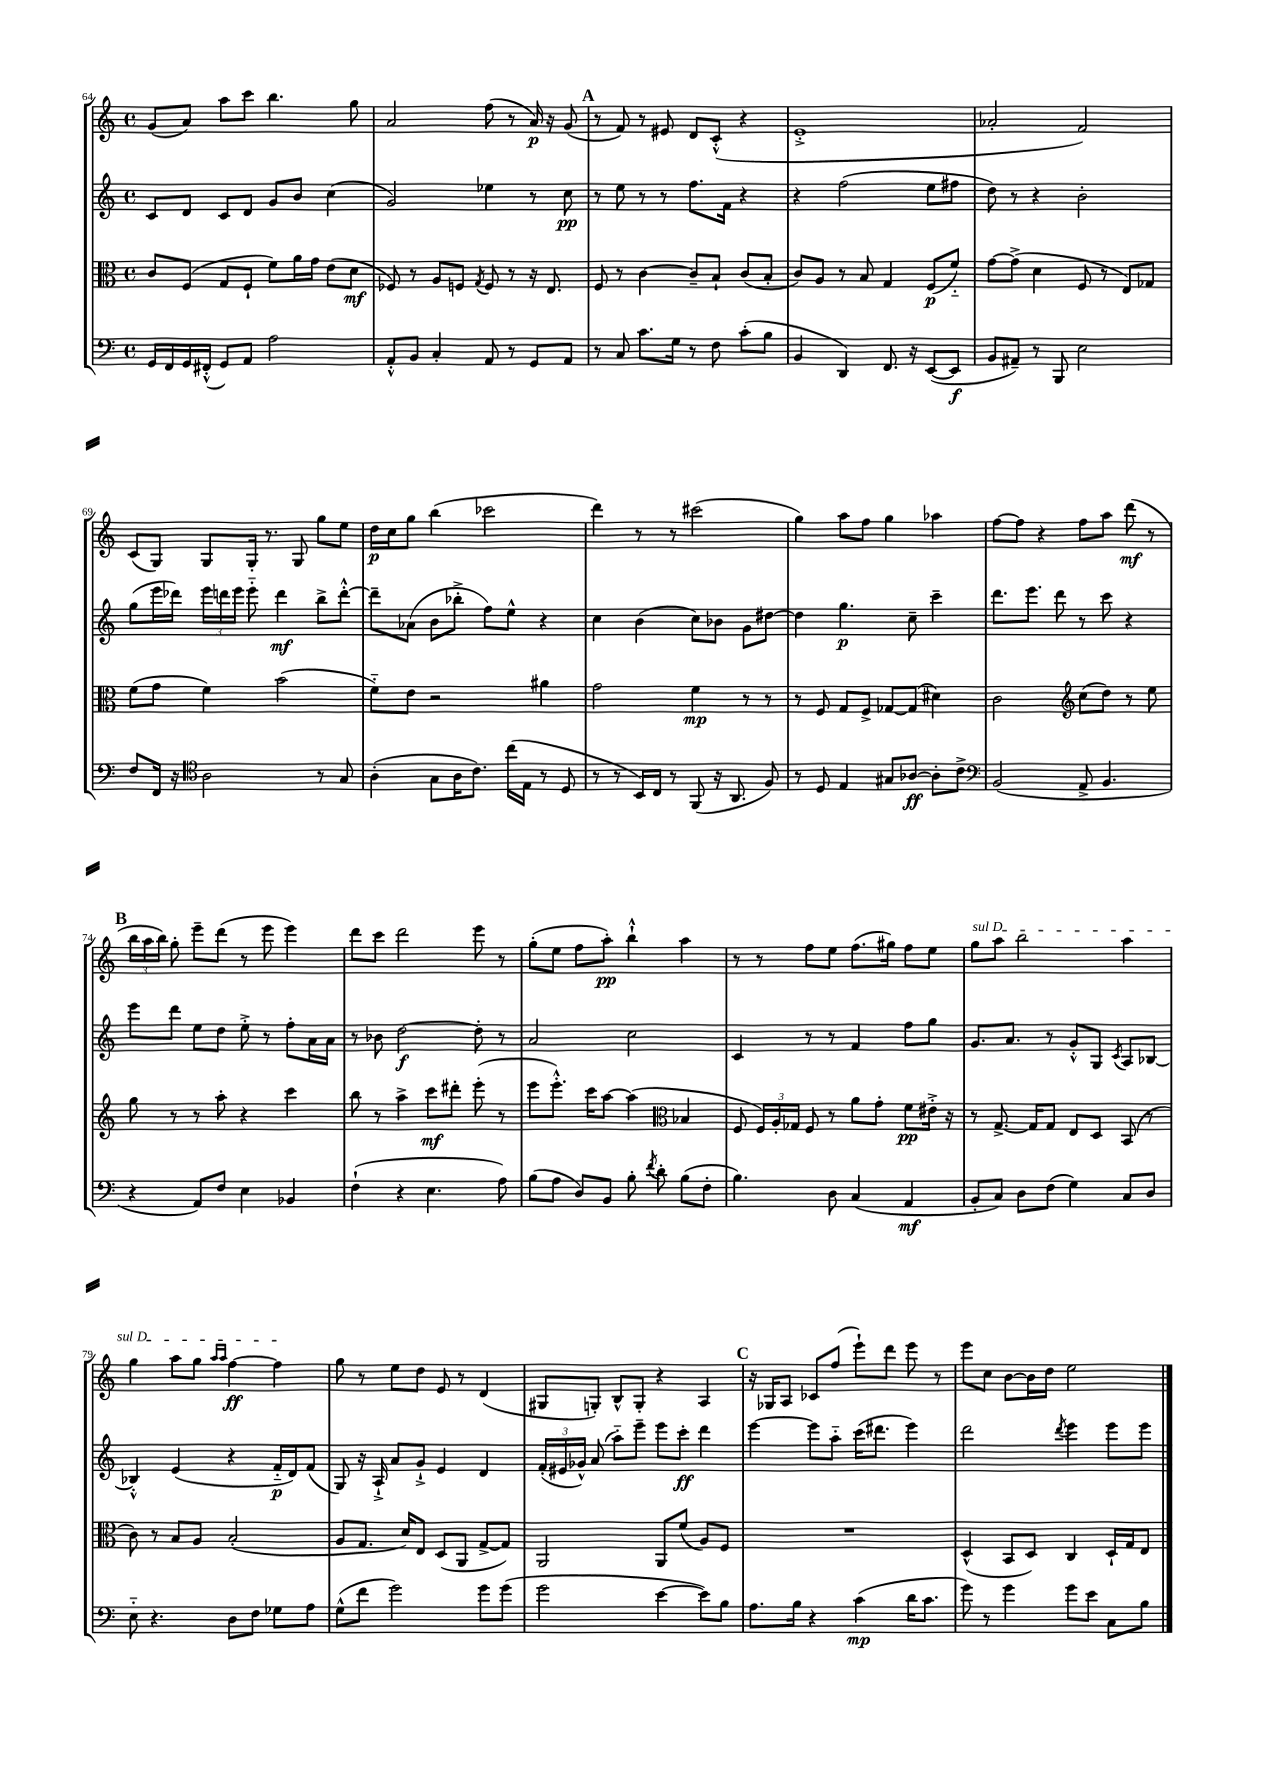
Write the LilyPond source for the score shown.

<<
\new StaffGroup <<
\new Staff = "s0" {
    \clef treble \key c \major \defaultTimeSignature \time 4/4
    \autoBeamOff g'8[( a'8]) a''8[ c'''8] b''4. g''8 |
    a'2 f''8( r8 a'16\p) r16 g'8( |
    \mark \markup { \bold "A" } r8 f'8) r8 eis'8 d'8[ c'8]-.-^( r4 |
    e'1-.-> |
    aes'2-. f'2) |
    c'8[( g8]) g8[ g16]-. r8. g8 g''8[ e''8] |
    d''16[\p c''16 g''8] b''4( ces'''2 |
    d'''4) r8 r8 cis'''2( |
    g''4) a''8[ f''8] g''4 aes''4 |
    f''8[~ f''8] r4 f''8[ a''8] d'''8\mf( r8 |
    \mark \markup { \bold "B" } \tuplet 3/2 { b''16[ a''16 b''16]) } g''8-. e'''8[-- d'''8]( r8 e'''8 e'''4) |
    d'''8[ c'''8] d'''2 e'''8 r8 |
    g''8[-.( e''8] f''8[ a''8]-.\pp) b''4-!-^ a''4 |
    r8 r8 f''8[ e''8] f''8.[( gis''16]) f''8[ e''8] |
    \once \override TextSpanner.bound-details.left.text = \markup { \italic "sul D" } g''8[\startTextSpan a''8] b''2 a''4 |
    g''4 a''8[ g''8] \grace { a''16[ a''16] } f''4~\ff f''4\stopTextSpan |
    g''8 r8 e''8[ d''8] e'8 r8 d'4( |
    gis8[ g8]-.) b8[-^ g8]-. r4 a4 |
    \mark \markup { \bold "C" } r16 ges16[ a8] ces'8[ f''8]( e'''8[-!) d'''8] e'''8 r8 |
    e'''8[ c''8] b'8[~ b'16 d''16] e''2 \bar "|." |
}
\new Staff = "s1" {
    \clef treble \key c \major \defaultTimeSignature \time 4/4
    \autoBeamOff c'8[ d'8] c'8[ d'8] g'8[ b'8] c''4( |
    g'2) ees''4 r8 c''8\pp |
    \mark \markup { \bold "A" } r8 e''8 r8 r8 f''8.[ f'16] r4 |
    r4 f''2( e''8[ fis''8] |
    d''8) r8 r4 b'2-. |
    g''8[( e'''16 des'''16]) \tuplet 3/2 { e'''16[ d'''16 e'''16] } e'''8-_ d'''4\mf b''8[-> d'''8]~-.-^ |
    d'''8[-- aes'8]( b'8[ bes''8]-.-> f''8[) e''8]-^ r4 |
    c''4 b'4( c''8[) bes'8] g'8[ dis''8]~ |
    dis''4 g''4.\p c''8-- c'''4-- |
    d'''8.[ e'''8.] d'''8 r8 c'''8 r4 |
    \mark \markup { \bold "B" } e'''8[ d'''8] e''8[ d''8] e''8-.-> r8 f''8[-. a'16 a'16] |
    r8 bes'8 d''2~\f d''8-. r8 |
    a'2 c''2 |
    c'4 r8 r8 f'4 f''8[ g''8] |
    g'8.[ a'8.] r8 g'8[-.-^ g8] \acciaccatura { c'8 } a8[ bes8]~ |
    bes4-.-^ e'4( r4 f'16[-_\p d'16) f'8]( |
    g8) r16 a16-!-> a'8[ g'8]-!-> e'4 d'4 |
    \tuplet 3/2 { f'16[-.( eis'16 ges'16]-^) } a'8( a''8[-_) e'''8]-- e'''8[ c'''8]-.\ff d'''4 |
    \mark \markup { \bold "C" } e'''4~ e'''8[ a''8]-_ c'''16[( dis'''8.] e'''4) |
    d'''2 \acciaccatura { d'''8 } e'''4 e'''8[ e'''8] \bar "|." |
}
\new Staff = "s2" {
    \clef alto \key c \major \defaultTimeSignature \time 4/4
    \autoBeamOff c'8[ f8]( g8[ f8]-! f'8[) a'16 g'16] e'8[( d'8]\mf |
    fes8) r8 a8[ f8] \acciaccatura { g8 } f8 r8 r16 e8. |
    \mark \markup { \bold "A" } f8 r8 c'4~ c'8[-- b8]-! c'8[( b8]-. |
    c'8[) a8] r8 b8 g4 f8[\p( f'8]-_) |
    g'8[~ g'8]->( d'4 f8 r8 e8[) ges8] |
    f'8[( g'8] f'4) b'2( |
    f'8[-_) e'8] r2 ais'4 |
    g'2 f'4\mp r8 r8 |
    r8 f8 g8[ f8]-> ges8[~ ges8]( dis'4) |
    c'2 \clef treble c''8[( d''8]) r8 e''8 |
    \mark \markup { \bold "B" } g''8 r8 r8 a''8-. r4 c'''4 |
    b''8 r8 a''4-> c'''8[\mf dis'''8]-. e'''8-.( r8 |
    e'''8[ e'''8.]-.-^) c'''16[ a''8]~ a''4( \clef alto bes4 |
    f8 \tuplet 3/2 { f16[) a16-. ges16] } f8 r8 a'8[ g'8]-. f'8[\pp eis'16]-.-> r16 |
    r8 g8.~-> g16[ g8] e8[ d8] b,8( r8 |
    c'8) r8 b8[ a8] b2-.( |
    a8[ g8.] d'16[) e8] d8[( a,8] g8[~-> g8]) |
    a,2 a,8[ f'8]( a8[) f8] |
    \mark \markup { \bold "C" } R1 |
    d4-^( b,8[ d8]) c4 d16[-! g16 e8] \bar "|." |
}
\new Staff = "s3" {
    \clef bass \key c \major \defaultTimeSignature \time 4/4
    \autoBeamOff g,16[ f,16 g,16 fis,16]-.-^( g,8[) a,8] a2 |
    a,8[-.-^ b,8] c4-. a,8 r8 g,8[ a,8] |
    \mark \markup { \bold "A" } r8 c8 c'8.[ g16] r8 f8 c'8[-.( b8] |
    b,4 d,4) f,8. r16 e,8[~( e,8]\f |
    b,8[ ais,8]--) r8 b,,8 e2 |
    f8[ f,16] r16 \clef tenor a2 r8 g8 |
    a4-.( g8[ a16 c'8.]) c''16[( e16] r8 d8 |
    r8 r8 b,16[) c16] r8 f,8( r16 a,8. f8) |
    r8 d8 e4 gis8[ aes8]~\ff aes8[-. c'8]-> |
    \clef bass b,2( a,8-> b,4. |
    \mark \markup { \bold "B" } r4 a,8[) f8] e4 bes,4 |
    f4-!( r4 e4. a8) |
    b8[( a8] d8[) b,8] b8-. \acciaccatura { f'8 } d'8-. b8[( f8]-. |
    b4.) d8 c4( a,4\mf |
    b,8[-. c8]) d8[ f8]( g4) c8[ d8] |
    e8-_ r4. d8[ f8] ges8[ a8] |
    g8[-^( f'8] g'2) g'8[ g'8]( |
    g'2 e'4~ e'8[) b8] |
    \mark \markup { \bold "C" } a8.[ b16] r4 c'4\mp( d'16[ c'8.] |
    g'8) r8 g'4 g'8[ e'8] c8[ b8] \bar "|." |
}
>>
>>
\layout { \context { \Score currentBarNumber = #64 } }
